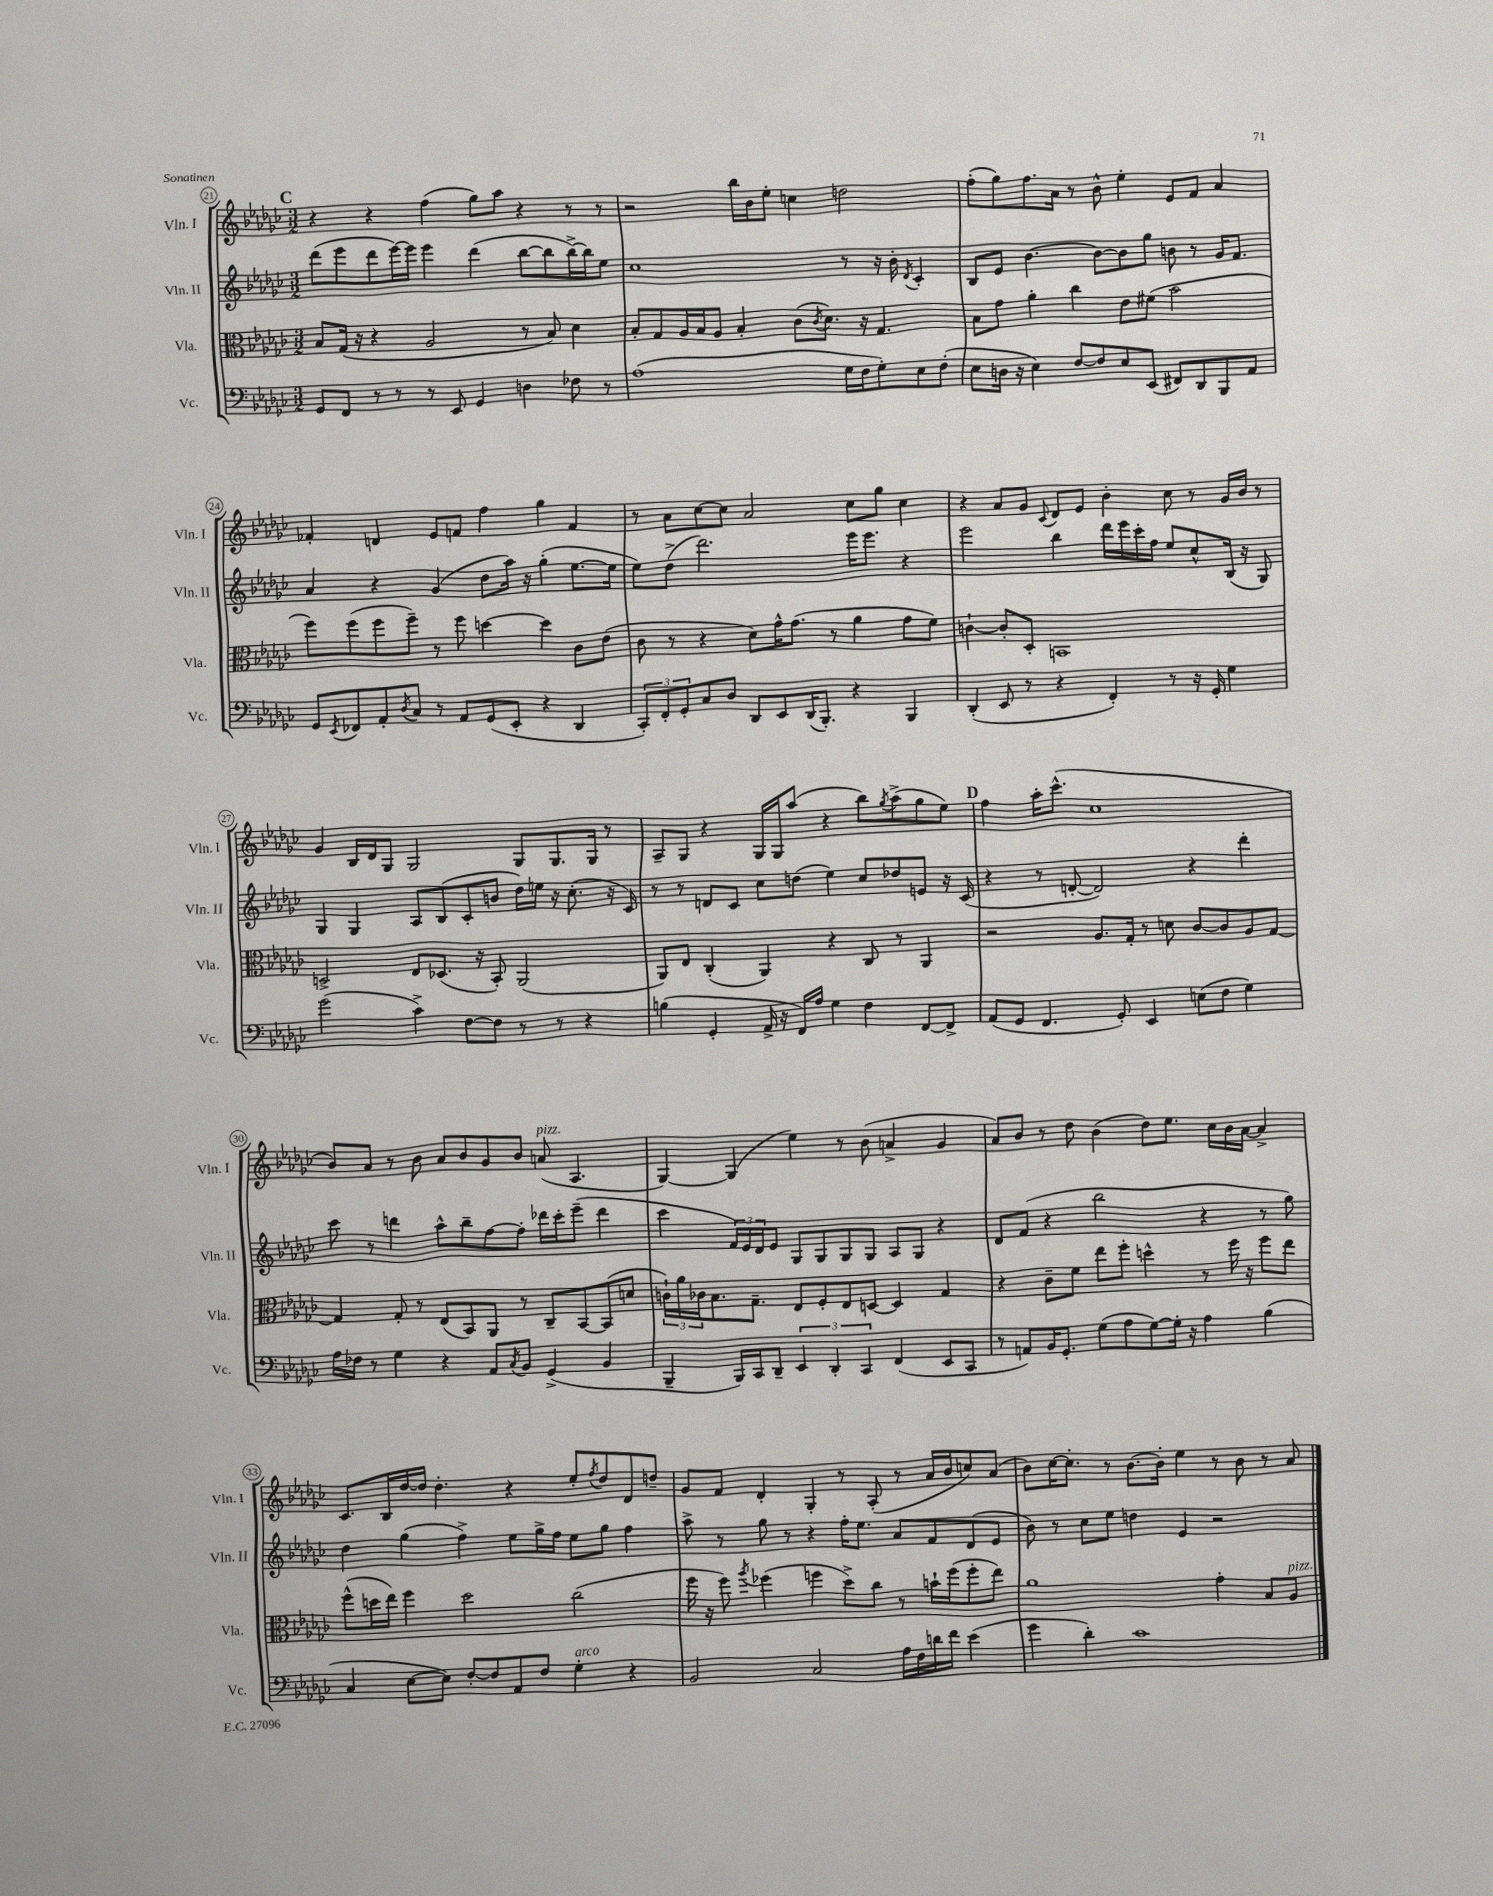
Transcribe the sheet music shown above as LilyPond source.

<<
\new StaffGroup <<
\new Staff = "s0" \with { instrumentName = "Vln. I" shortInstrumentName = "Vln. I" } {
    \clef treble \key ges \major \numericTimeSignature \time 3/2
    \mark \markup { \bold "C" } r4 r4 f''4( ges''8) aes''8 r4 r8 r8 |
    r2 bes''16 bes'16 ees''8-. c''4 d''2 |
    f''8-.( ges''8) f''8. aes'16 r8 bes'8-^ ees''4-. ees'8 f'8 aes'4 |
    fes'4-. d'4 ees'8 f'8 f''4 ges''4 f'4 |
    r8 aes'8 ces''8~ ces''8 aes'2 ces''8 ges''8 ces''4 |
    r4 aes'8 ges'8 \appoggiatura { ces'8 } des'8 ees'8 bes'4-. ces''8 r8 ges'16 bes'16 r8 |
    ges'4 bes16 des'16 ges8 ges2 ges8 ges8. ges16 r8 |
    aes8-- ges8 r4 ges16 ges16 aes''8( r4 bes''8) \acciaccatura { ges''8 } aes''8->( ges''8 ees''8) |
    \mark \markup { \bold "D" } f''4 aes''16-. ces'''8.-^( ces''1 |
    bes'8) aes'8 r8 bes'8 aes'8 bes'8 ges'8 bes'8 a'8^\markup { \italic "pizz." }( aes4. |
    ges4~) ges4( ees''4) r8 bes'8( a'4-> ges'4 |
    aes'8) bes'8 r8 des''8 bes'4( des''8) ees''8. ces''16 bes'16 aes'16~ aes'4-> |
    ces'8. bes16 des''16~ des''16 des''4.-. r4 ees''8-. \acciaccatura { f''8 } des''8 des'8 d''8-- |
    ges'8 f'8 des'4-. ges4-. r8 aes8-.( r8 aes'16 bes'16 c''8) aes'8( |
    bes'8) ces''16~ ces''8.-. r8 bes'8.~ bes'16-. ees''4 r8 bes'8 r8 aes'8 \bar "|." |
}
\new Staff = "s1" \with { instrumentName = "Vln. II" shortInstrumentName = "Vln. II" } {
    \clef treble \key ges \major \numericTimeSignature \time 3/2
    \mark \markup { \bold "C" } des'''8( ees'''8 des'''8 ees'''16~) ees'''16 ees'''4 des'''4( bes''8~ bes''8 bes''16~->) bes''16 ees''8 |
    ces''1 r8 r16 bes'16-. \acciaccatura { des'8 } ces'4-. |
    bes8 ees'8 bes'4.~ bes'8~ bes'8 ges''8 b'8 r8 ges'16 f'8. |
    aes'4 r4 ges'4( des''8 aes''16) r16 ges''4-.( ees''8.~ ees''16 |
    ees''8) des''8->( des'''2.) ees'''16 ees'''8. r4 |
    ees'''2 bes''4 des'''16 ees'''16 ces'''16-. f''16 ees''8 ces''8-^ bes16( r16 ges8) |
    ges4 ges4 aes8 bes8( ces'8-. b'8 des''16) e''16 r16 ces''8.-.( r16 ces'16) |
    r8 r8 d'8 ces'8 ces''8 d''8( ees''4) ces''8 des''8 e'8 r16 ces'16( |
    \mark \markup { \bold "D" } r4 r8 d'8~-. d'2) r4 des'''4-. |
    ces'''8 r8 d'''4 aes''8-^ bes''8-- f''8~ f''8-. des'''16 ces'''16-. ees'''8--( des'''4 |
    ces'''4 \tuplet 3/2 { f'16) ees'16 des'16 } ees'8 ges8 ges8 ges8 ges8 aes8 ges8 r4 |
    des'8 f'8( r4 bes''2 r4 r8 ges''8) |
    des''4 ges''4( f''4->) ees''8 ges''16-> f''16 ees''8 ges''8 f''4 |
    aes''8-> r8 ges''8 r8 r4 f''16-. ees''8. aes'8 f'8 des'8( ees'8 |
    bes'8) r8 ces''8 ees''8 d''4 ees'4 r2 \bar "|." |
}
\new Staff = "s2" \with { instrumentName = "Vla." shortInstrumentName = "Vla." } {
    \clef alto \key ges \major \numericTimeSignature \time 3/2
    \mark \markup { \bold "C" } bes8 ges16( r16 r4 aes2 r8 bes8) des'4 |
    bes8-. ges8 aes16 bes16 aes8 bes4-. ces'8( \acciaccatura { ces'8 } des'8.) r16 ges4. |
    bes8 ges'8 aes'4-. ces''4 ees'8 fis'8( bes'2 |
    f''8) f''8( f''8 f''8--) r8 f''8 d''4~ d''4 ces'8 ees'8( |
    ces'8 r8 r4 des'8) ges'16-^ ges'8.( r8 aes'4 ges'8 f'8) |
    c'4~-! c'8-. des8-. b,1 |
    d2-> ees8 des8.( r16 bes,8-.) aes,2( |
    aes,8) ees8 ces4-.( aes,4) r4 ces8 r8 aes,4 |
    \mark \markup { \bold "D" } r2 aes8. ges16-. r8 d'8 ces'8~ ces'8 aes8 ges8~ |
    ges4 ges8-. r8 ees8( bes,8) aes,8 r8 ces8-- bes,8~ bes,8( d'8 |
    \tuplet 3/2 { c'16-!) aes'16 ces'16 } bes8. ges8.-- ees8 f8-. ees8 d8~ d4 ges4 |
    r4 ces'8-- f'8 ees''8 f''8-. d''4-^ r8 f''16 r16 f''8 ees''8 |
    f''8-^( d''16 ees''16) f''4 d''2 ces''2( |
    f''16 r16 f''8) \acciaccatura { aes''8 } fes''4( f''4 des''8->) ces''8 r8 b'16-! f''16( f''8-. ees''8) |
    aes'1 ges'4-. bes8 aes8^\markup { \italic "pizz." } \bar "|." |
}
\new Staff = "s3" \with { instrumentName = "Vc." shortInstrumentName = "Vc." } {
    \clef bass \key ges \major \numericTimeSignature \time 3/2
    \mark \markup { \bold "C" } ges,8 f,8 r8 r8 r8 ees,8 ges,4 d4 fes8 r8 |
    aes1( ges16 f16 ges8-.) ees8 f8-.( |
    ees8 d16 r16 ees4) f8~ f8 ees8 ees,8( fis,8) des,8 bes,,8 aes,8 |
    ges,8 \acciaccatura { ees,8 } fes,8 aes,8-. \acciaccatura { des8 } ces8 r8 aes,8 ges,8( ees,8-. r4 des,4 |
    \tuplet 3/2 { ces,8-.) f,8-. ges,8-. } ces8 des8 des,8 ees,8 des,16( bes,,8.-.) r4 bes,,4 |
    des,4-.( ees,8 r8 r4 f,4-.) r8 r16 ges,16-. ges4 |
    ges'2( ces'4->) f8~ f8 r8 r8 r4 |
    b4( ges,4-. aes,16-> r16 f,16) aes16 ges4 f4 f,8~ f,8-> |
    \mark \markup { \bold "D" } aes,8( ges,8 f,4. ges,8-.) ees,4 e8( f8 ges4) |
    aes16 fes16 r8 ges4 r4 aes,8 \acciaccatura { ces8 } bes,8 ges,4->( bes,4 |
    bes,,4-- bes,,16) ces,16 des,8-- \tuplet 3/2 { ees,4 des,4-. ces,4 } f,4( ees,8 ces,8 |
    r8 a,8) bes,16 ges,8.-. ges8( aes8 ges8~) ges16-. r16 aes4 bes4( |
    ces4 ees8~ ees8) f8~-. f8 aes,8 f8 ges4-.^\markup { \italic "arco" } r4 |
    bes,2 ces2 aes16 f16 d'16 f'16 ees'4( |
    ges'4 des'4-.) ces'1 \bar "|." |
}
>>
>>
\layout { \context { \Score currentBarNumber = #21 \override BarNumber.stencil = #(make-stencil-circler 0.1 0.3 ly:text-interface::print) } }
